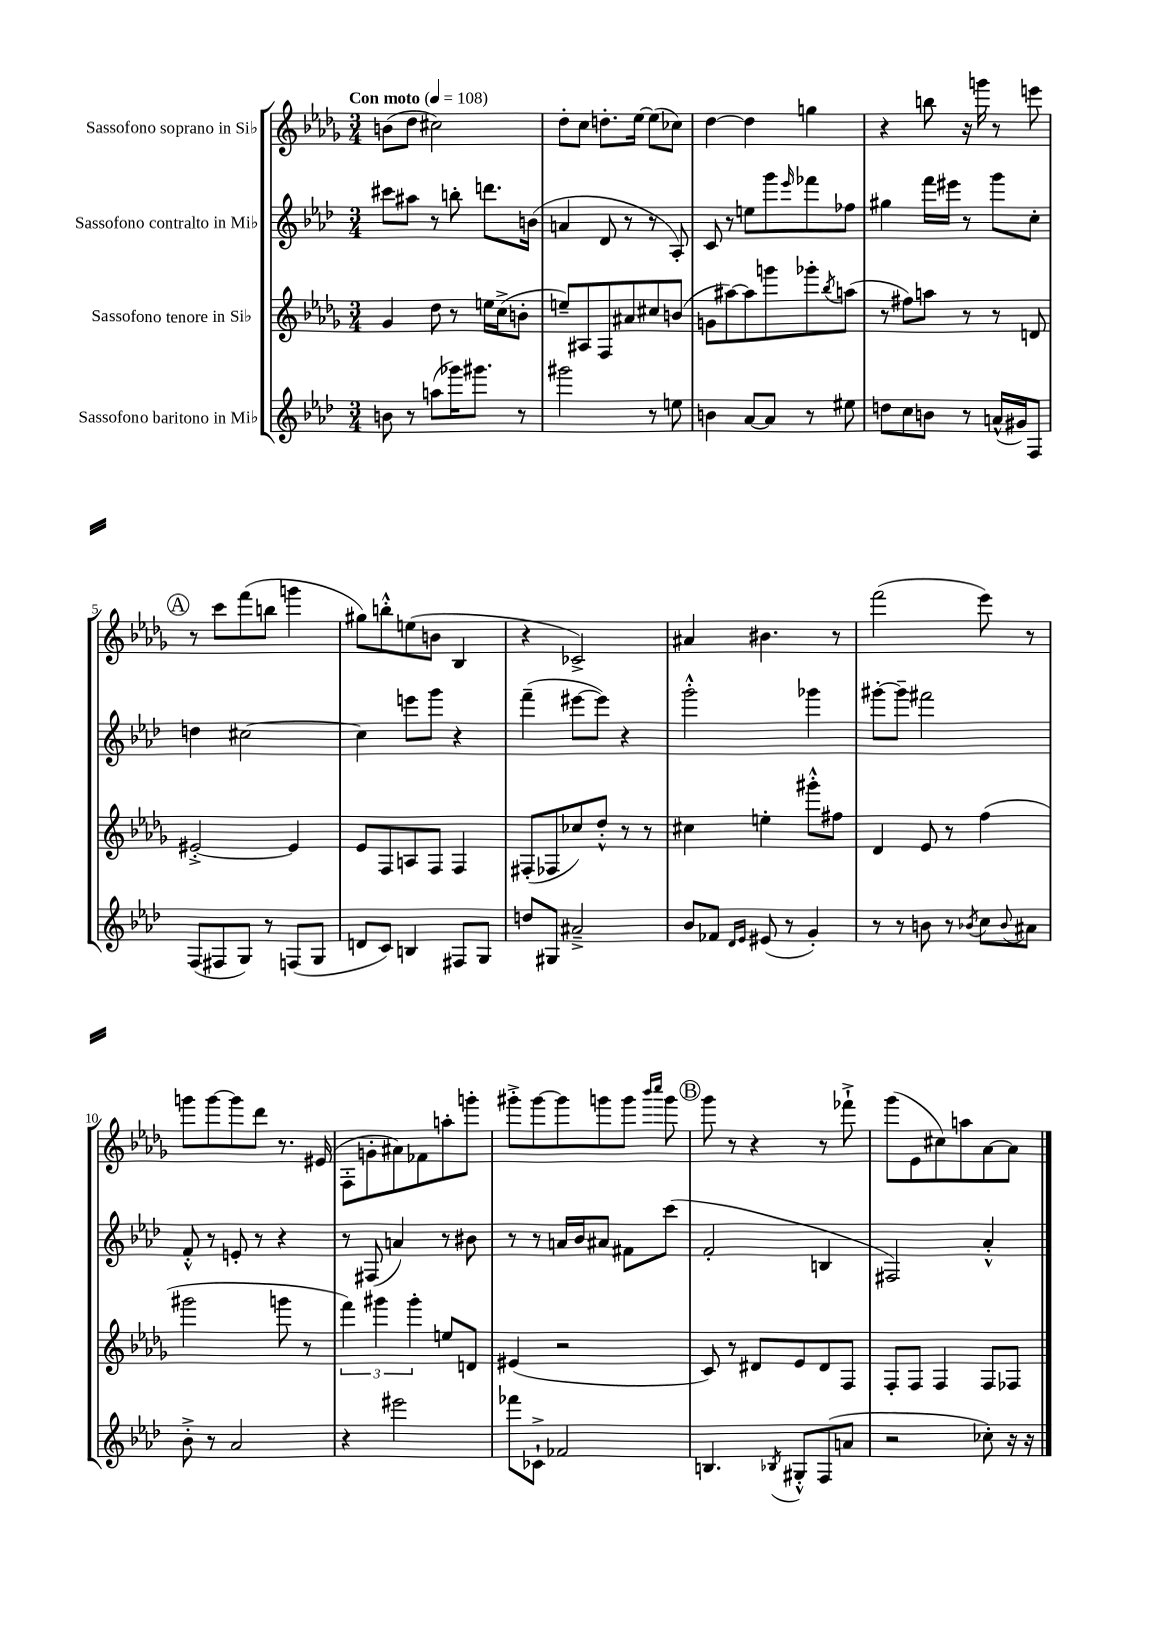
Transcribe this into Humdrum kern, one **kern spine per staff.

**kern	**kern	**kern	**kern
*part4	*part3	*part2	*part1
*staff4	*staff3	*staff2	*staff1
*I"Sassofono baritono in Mi♭	*I"Sassofono tenore in Si♭	*I"Sassofono contralto in Mi♭	*I"Sassofono soprano in Si♭
*clefG2	*clefG2	*clefG2	*clefG2
*k[b-e-a-d-]	*k[b-e-a-d-g-]	*k[b-e-a-d-]	*k[b-e-a-d-g-]
*M3/4	*M3/4	*M3/4	*M3/4
*MM108	*MM108	*MM108	*MM108
=1	=1	=1	=1
!	!	!	!LO:TX:a:B:t=Con moto
8bn\	4g-/	8ccc#X\L	(8bn\L
8r	.	8aa#X\J	8dd-\J
(8aan\L	8dd-\	8r	2cc#X\)
16ggg-X\K)	8r	8bbn'\	.
8.ggg#X\J	.	.	.
.	16een\LL	8.dddn\L	.
.	(16cc^\J	.	.
8r	8bn'\J	.	.
.	.	(16bn\Jk	.
=2	=2	=2	=2
2ggg#X\	8een~/L)	4an/	8dd-'\L
.	8A#X/	.	8cc\J
.	8F/	8d-/	8.ddn'\L
.	8a#X/	8r	.
.	.	.	[16ee-\Jk
8r	8cc#X/	8r	(8ee-\L]
8een\	(8bn/J	8A-'/)	8cc-X\J)
=3	=3	=3	=3
4bn\	8gn\L	8c/	[4dd-\
.	[8aa#X\)	8r	.
[8a-/L	8aa#\]	8een\L	4dd-\]
8a-/J]	8gggn\	8ggg\	.
.	.	16qqeee-/	.
8r	8ggg-X'\	8fff-X\	4ggn\
.	8qbb-/	.	.
8ee#X\	(8aan\J	8ff-X\J	.
=4	=4	=4	=4
8ddn\L	8r	4gg#X\	4r
8cc\	8ff#X\L)	.	.
8bn\J	8aan\J	16fff\LL	8bbn\
.	.	16eee#X\JJ	.
8r	8r	8r	16r
.	.	.	16gggn\
(16an^^/LL	8r	8ggg\L	8r
16g#X/J)	.	.	.
8F/J	8dn/	8cc'\J	8eeen\
!!LO:LB:g=z
!!LO:REH:place=s1:t=A
=5	=5	=5	=5
(8F/L	[2e#X'^/	4ddn\	8r
8F#X/	.	.	8ccc\L
8G/J)	.	[2cc#X\	(8fff\
8r	.	.	8bbn\J
(8Fn/L	4e#/]	.	4gggn\
8G/J	.	.	.
=6	=6	=6	=6
8dn/L	8e-/L	4cc#\]	8gg#X\L)
8c/J)	8F/	.	8bbn'^^\
4Bn/	8An/	8eeen\L	(8een\
.	8F/J	8ggg\J	8bn\J
8F#X/L	4F/	4r	4B-/
8G/J	.	.	.
=7	=7	=7	=7
8ddn/L	(8F#X'/L	(4fff~\	4r
8G#X/J	8F-X/	.	.
2a#X~^/	8cc-X/)	[8eee#X\L	2c-X^/)
.	8dd-'^^/J	8eee#\J])	.
.	8r	4r	.
.	8r	.	.
=8	=8	=8	=8
8b-/L	4cc#X\	2ggg'^^\	4a#X/
8f-X/J	.	.	.
16qqd-/LL	.	.	.
16qqe-/JJ	.	.	.
(8e#X/	4een'\	.	4.b#X\
8r	.	.	.
4g'/)	8ggg#X'^^\L	4ggg-X\	.
.	8ff#X\J	.	8r
=9	=9	=9	=9
8r	4d-/	[8ggg#X'\L	(2fff\
8r	.	8ggg#~\J]	.
8bn\	8e-/	2fff#X\	.
8r	8r	.	.
8qb-X/	.	.	.
8cc\L	(4ff\	.	8eee-\)
8qqb-/	.	.	.
8a#X\J	.	.	8r
!!LO:LB:g=z
=10	=10	=10	=10
8b-'^\	2ggg#X\	8f'^^/	8gggn\L
8r	.	8r	[8ggg\
2a-/	.	8en'/	8ggg\]
.	.	8r	8ddd-\J
.	8gggn\	4r	8.r
.	8r	.	.
.	.	.	(16e#X/
=11	=11	=11	=11
4r	6fff\)	8r	8F'\L
.	.	(8F#X/	8gn'\
.	6ggg#X\	.	.
2eee#X\	.	4an/)	8a#X\)
.	6ggg#'\	.	.
.	.	.	8f-X\
.	8een/L	8r	8aan'\
.	8dn/J	8b#X\	8gggn'\J
=12	=12	=12	=12
8fff-X\L	(4e#X/	8r	8ggg#X'^\L
8c-X`^\J	.	8r	[8ggg#\
2f-X/	2r	16an/LL	8ggg#\]
.	.	16b-/J	.
.	.	8a#X/J	8gggn\
.	.	8f#X\L	8ggg\J
.	.	.	16qqbbb-/LL
.	.	.	16qqcccc/JJ
.	.	(8ccc\J	8ggg\
!!LO:REH:place=s1:t=B
=13	=13	=13	=13
4.Bn/	8c/)	2f'/	8ggg-\
.	8r	.	8r
.	8d#X/L	.	4r
8qB-X/	.	.	.
8G#X'^^/L	8e-/	.	.
(8F/	8d#/	4Bn/	8r
8an/J	8F/J	.	8fff-X`^\
=14	=14	=14	=14
2r	8F'/L	2F#X/)	(8ggg-\L
.	8F/J	.	8e-\
.	4F/	.	8cc#X\)
.	.	.	8aan\
8cc-X'\)	8F/L	4a-'^^/	[8a-\
16r	8F-X/J	.	8a-\J]
16r	.	.	.
==	==	==	==
*-	*-	*-	*-
